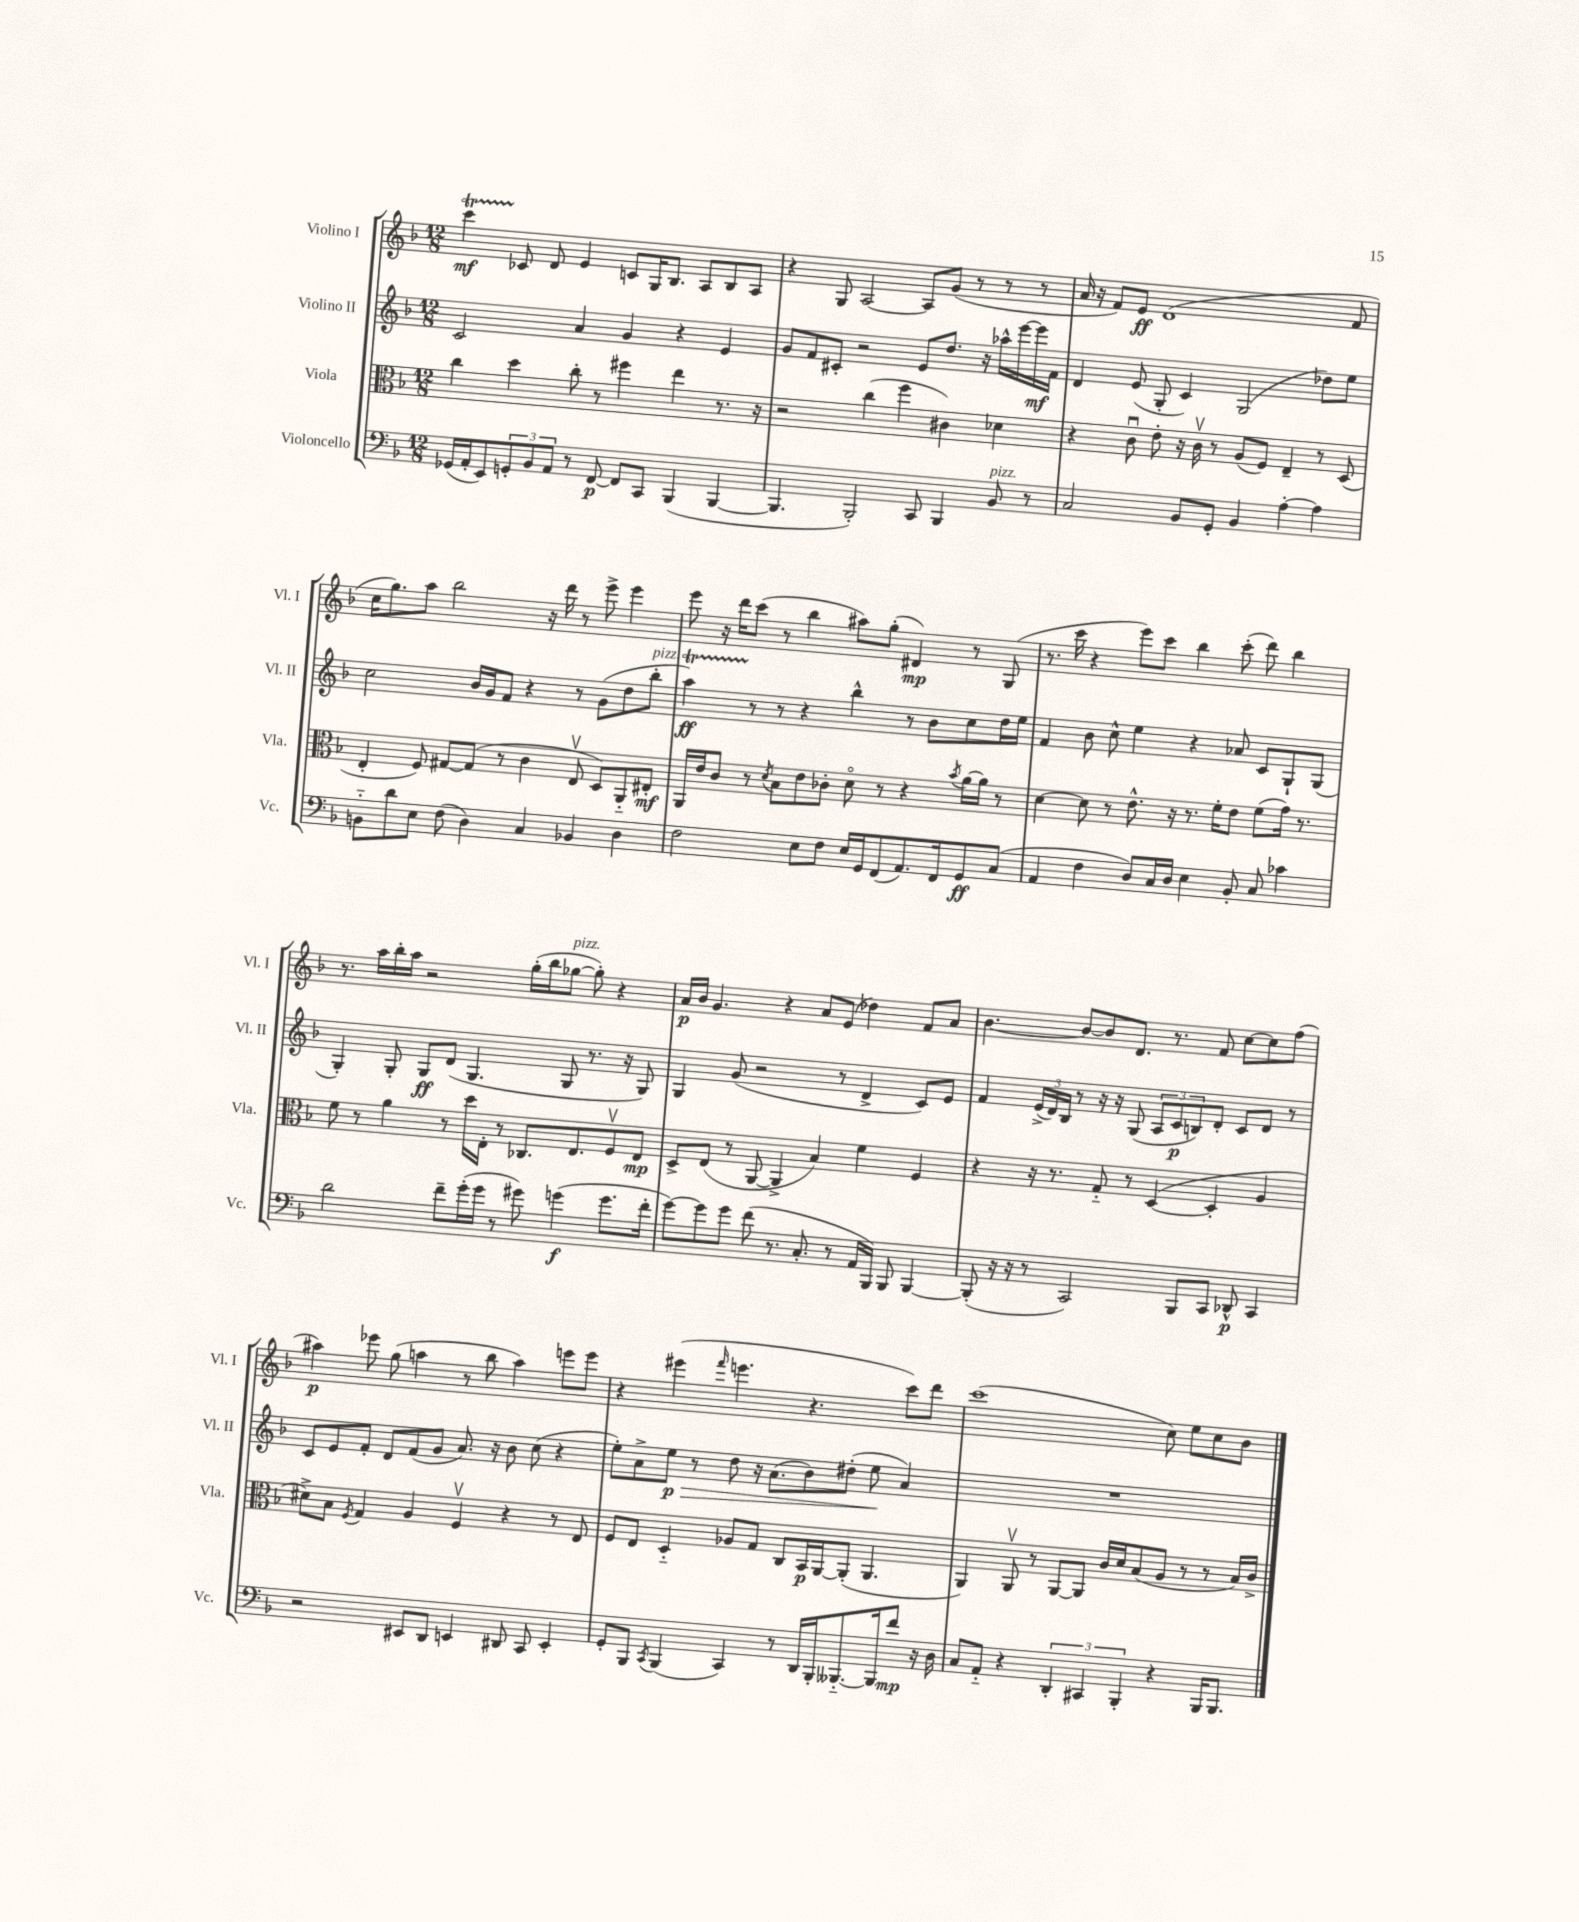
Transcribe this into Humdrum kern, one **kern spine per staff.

**kern	**kern	**kern	**kern
*staff4	*staff3	*staff2	*staff1
*clefF4	*clefC3	*clefG2	*clefG2
*k[b-]	*k[b-]	*k[b-]	*k[b-]
*M12/8	*M12/8	*M12/8	*M12/8
(16GG-	4cc	2c	4ccc
16AA'	.	.	.
8EE)	.	.	.
12GG'	4dd	.	8c-
12BB-	.	.	.
.	.	.	8d
12AA	.	.	.
8r	8cc'	4a	4e
[8FF	8r	.	.
8FF]	4ff#	4g	8c
8CC	.	.	16G
.	.	.	8.B-
(4BBB-	4ee	4r	.
.	.	.	8A
[4BBB-	8.r	4e	8B-
.	.	.	8A
.	16r	.	.
=	=	=	=
4.BBB-]	2r	8g	4r
.	.	8f	.
.	.	8c#'	8G
2BBB-')	.	2r	[2A
.	(4cc	.	.
.	4ff	.	.
8CC	.	8e	8A]
4BBB-	4c#)	8.dd	(8g
.	.	.	8r
.	.	16r	.
8BB-	4d-	16aa-^^	8r
.	.	[16eee	.
8r	.	16eee]	8r
.	.	16f	.
=	=	=	=
2C	4r	4d	16a
.	.	.	16r
.	.	.	8f)
.	8cu	(8e	8e
.	8e'	8G'	(1d
8BB-	16r	4c)	.
.	16cv	.	.
8GG'	8r	.	.
4BB-	(8A	(2G	.
.	8F)	.	.
[4A'	4E~	.	.
4A]	8r	8dd-)	.
.	(8D	8ee	8f
=	=	=	=
8BB'~	4E'	2cc	16cc
.	.	.	8.gg)
8d	.	.	.
8E	8F)	.	8aa
(8F	[8G#	.	2bb-
4D)	(8G#]	16b-	.
.	.	16g	.
.	8r	8f	.
4C	4c	4r	.
.	.	.	16r
.	.	.	16ddd
4BB-	8Ev	8r	8r
.	8D)	(8g	8eee^
4D	8AA'~	8dd	4eee
.	8E#'	8bb-'	.
=	=	=	=
2F	16AA	4aa)	8eee
.	16e	.	.
.	8c	.	16r
.	.	.	16ddd
.	8r	8r	(8ccc
.	8qd	.	.
.	8B-	8r	8r
8E	8e	4r	4bb-
8F	8c-'	.	.
16E	8do	4bb-^^	8aa#)
16GG	.	.	.
(8FF	8r	.	(8gg'
8.AA)	4r	8r	4d#)
.	.	8b-	.
16FF	.	.	.
.	8qb-	.	.
8GG	[16a	8cc	8r
.	16a]	.	.
(8C	8r	16dd	(8G
.	.	16ee	.
=	=	=	=
4AA	[4d	4f	8.r
.	.	.	16ccc
4F	8d]	8b-	4r
.	8r	8cc^^	.
8D)	8.e^^	4ee	8eee)
16C	.	.	8ccc
16D	16r	.	.
4E	8.r	4r	4bb-
.	16f'	.	.
8BB-'	8e	8a-	(8ccc'
8C	(8f	8c	8ddd)
4c-	16g)	8G`	4bb-
.	8.r	.	.
.	.	(8G	.
=	=	=	=
2d	8f	4G')	8.r
.	8r	.	.
.	.	.	16aa
.	4a	8G'	16bb-'
.	.	.	16aa
.	.	8G	2r
8f~	8r	(8d	.
(16g'	16dd	4.G	.
16g	16E'	.	.
8r	8r	.	.
8g#)	8.C-	.	(16gg'
.	.	.	16bb-
(4g	.	8G	[8gg-
.	8.E	.	.
.	.	8.r	8gg-'])
8.g	8Fv	.	4r
.	.	16r	.
.	8E	8G)	.
16f'	.	.	.
=	=	=	=
[8g)	8D^	4G	16a
.	.	.	16b-
8g]	(8E	.	4.g
8g	8r	(8g	.
(8f	[8AA	2r	.
8.r	4AA^]	.	4r
8.C'	.	.	.
.	4B-)	.	8a
8r	.	8r	(8e
16AA	4f	4d^	4dd-)
16BBB-)	.	.	.
8BBB-	.	.	.
[4BBB-	4F	8c)	8f
.	.	8e	8a
=	=	=	=
(8BBB-']	4r	4f	[4.b-
16r	.	.	.
16r	.	.	.
8r	16r	(24e^	.
.	.	24d)	.
.	8.r	.	.
.	.	24B-	.
2CC)	.	8r	8b-_
.	8G'~	16r	8b-]
.	.	16r	.
.	8r	(8G	8.d
.	([4D	12A	.
.	.	.	8.r
.	.	12c	.
8BBB-	.	.	.
.	.	12B)	.
8CC	4D']	8d'	8f
8DD-^^	.	8c	[8cc
4CC	4A	8d	8cc]
.	.	8r	(8ff
=	=	=	=
2r	8d#^)	8c	4aa#)
.	8B-	8e	.
.	8qF	.	.
.	4G	8f'	8eee-
.	.	8d	(8gg
8EE#	4A	(8f	4aa
8DD	.	8g	.
4EE	4Fv	8.a)	8r
.	.	.	8bb-
.	.	16r	.
8DD#	4r	8b-	4aa)
8CC	.	(8cc	.
4EE'	8r	4r	8eee
.	8E	.	8eee
=	=	=	=
8GG'	8F	8ee')	4r
8BBB-	8E	8a^	.
8qCC	.	.	.
(4BBB-	4D'~	8ee	(4eee#
.	.	8r	.
.	.	.	16qqfff
4CC)	8A-	8dd	4.eee
.	8G	16r	.
.	.	(8.a	.
8r	8C	.	.
16DD	16BB-	8b-)	4.r
16BBB-'	[16AA	.	.
[8.BBB--'~	(8AA']	(8dd#'	.
.	4.AA	8ee	.
16BBB--]	.	.	.
8f	.	4a)	8ccc)
16r	.	.	8ddd
16D	.	.	.
=	=	=	=
8C	4AA)	1.r	(1ccc
8AA'~	.	.	.
4r	8AAv	.	.
.	8r	.	.
6DD'	[8AA	.	.
.	8AA]	.	.
6CC#	.	.	.
.	16c	.	.
.	16d	.	.
6BBB-'	.	.	.
.	(8B-	.	.
4r	8A	.	8cc)
.	8r	.	8ee
16BBB-	8r	.	8cc
8.BBB-	.	.	.
.	16B-)	.	8b-
.	16c^	.	.
==	==	==	==
*-	*-	*-	*-
